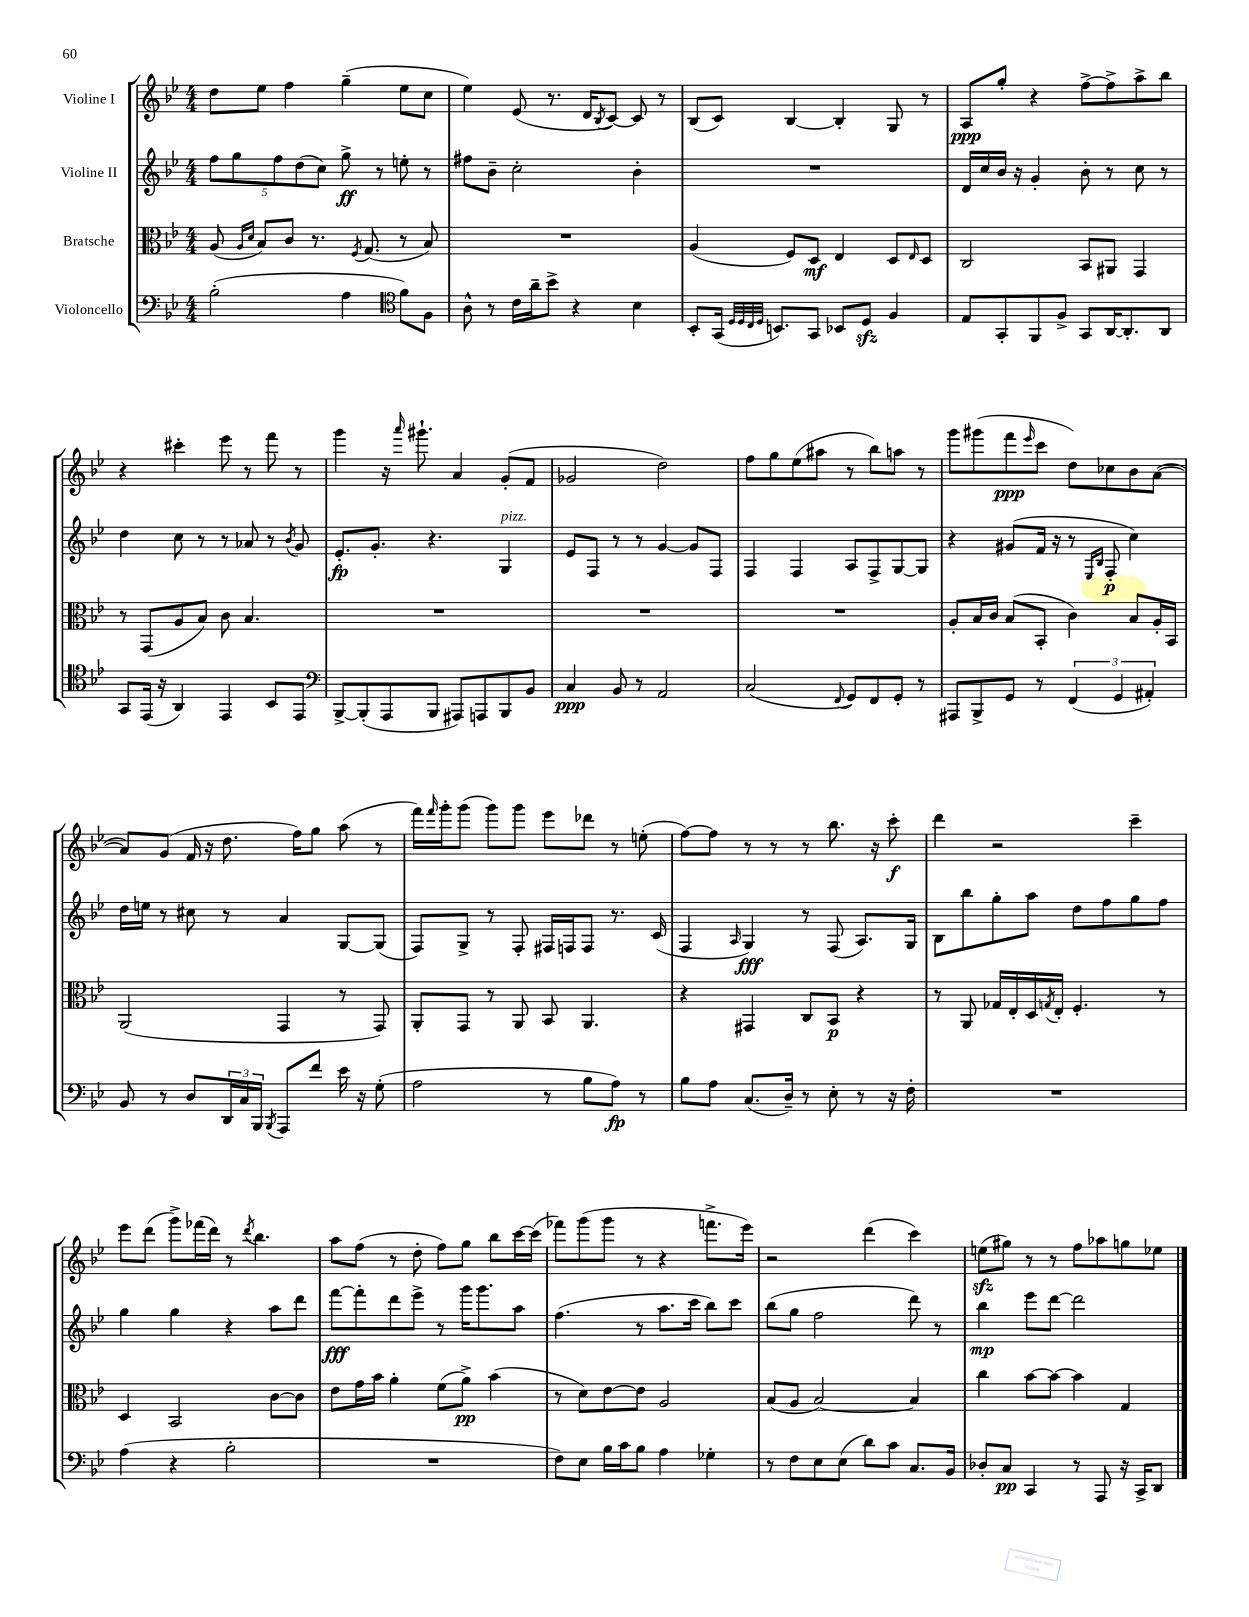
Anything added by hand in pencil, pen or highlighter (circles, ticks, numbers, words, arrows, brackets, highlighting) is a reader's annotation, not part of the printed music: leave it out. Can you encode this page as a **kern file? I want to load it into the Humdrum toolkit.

**kern	**dynam	**kern	**dynam	**kern	**dynam	**kern	**dynam
*part4	*part4	*part3	*part3	*part2	*part2	*part1	*part1
*staff4	*staff4	*staff3	*staff3	*staff2	*staff2	*staff1	*staff1
*I"Violoncello	*	*I"Bratsche	*	*I"Violine II	*	*I"Violine I	*
*clefF4	*	*clefC3	*	*clefG2	*	*clefG2	*
*k[b-e-]	*	*k[b-e-]	*	*k[b-e-]	*	*k[b-e-]	*
*M4/4	*	*M4/4	*	*M4/4	*	*M4/4	*
=2	=2	=2	=2	=2	=2	=2	=2
(2B-'\	.	(8A/	.	10ff\L	.	8dd\L	.
.	.	.	.	10gg\	.	.	.
.	.	16qqA/LL	.	.	.	.	.
.	.	16qqd/JJ	.	.	.	.	.
.	.	8B-/L)	.	.	.	8ee-\J	.
.	.	.	.	10ff\	.	.	.
.	.	8c/J	.	.	.	4ff\	.
.	.	.	.	(10dd\	.	.	.
.	.	8.r	.	.	.	.	.
.	.	.	.	10cc\J)	.	.	.
4A\	.	.	.	8gg^\	ff	(4gg~\	.
.	.	8qF/	.	.	.	.	.
.	.	(8.G/	.	.	.	.	.
.	.	.	.	8r	.	.	.
*clefC4	*	*	*	*	*	*	*
8f\L)	.	8r	.	8een'\	.	8ee-\L	.
8F\J	.	8B-/)	.	8r	.	8cc\J	.
=3	=3	=3	=3	=3	=3	=3	=3
8A^^\	.	1r	.	8ff#X\L	.	4ee-\)	.
8r	.	.	.	8b-~\J	.	.	.
16c\LL	.	.	.	2cc'\	.	(8e-/	.
16a~\J	.	.	.	.	.	.	.
8b-^\J	.	.	.	.	.	8.r	.
4r	.	.	.	.	.	.	.
.	.	.	.	.	.	16d/KL	.
.	.	.	.	.	.	8qB-/	.
.	.	.	.	.	.	[8c/J)	.
4B-\	.	.	.	4b-'\	.	8c/]	.
.	.	.	.	.	.	8r	.
=4	=4	=4	=4	=4	=4	=4	=4
8BB-'/L	.	(4A/	.	1r	.	(8B-/L	.
(16GG/Jk	.	.	.	.	.	8c/J)	.
32qqD/LLL	.	.	.	.	.	.	.
32qqD/	.	.	.	.	.	.	.
32qqC/	.	.	.	.	.	.	.
32qqD/JJJ	.	.	.	.	.	.	.
8.BBn/L)	.	.	.	.	.	.	.
.	.	8F/L)	.	.	.	[4B-/	.
8GG/J	.	8D/J	mf	.	.	.	.
8BB-X/L	.	4E-/	.	.	.	4B-'/]	.
8Dzz/J	.	.	.	.	.	.	.
4F/	.	8D/L	.	.	.	8G/	.
.	.	16qqE-/	.	.	.	.	.
.	.	8D/J	.	.	.	8r	.
=5	=5	=5	=5	=5	=5	=5	=5
8E-/L	.	2C/	.	16d/LL	.	8A/L	ppp
.	.	.	.	16cc/	.	.	.
8GG'/	.	.	.	16b-/JJ	.	8gg'/J	.
.	.	.	.	16r	.	.	.
8FF/	.	.	.	4g'/	.	4r	.
8F^/J	.	.	.	.	.	.	.
8GG/L	.	8BB-/L	.	8b-'\	.	[8ff^\L	.
[16AA/K	.	8AA#X/J	.	8r	.	8ff^\]	.
8.AA'/]	.	.	.	.	.	.	.
.	.	4GG/	.	8cc\	.	8aa^\	.
8AA/J	.	.	.	8r	.	8bb-\J	.
!!LO:LB:g=z
=6	=6	=6	=6	=6	=6	=6	=6
8GG/L	.	8r	.	4dd\	.	4r	.
(16EE-/Jk	.	(8GG/L	.	.	.	.	.
16r	.	.	.	.	.	.	.
4AA/)	.	8A/	.	8cc\	.	4ccc#X'\	.
.	.	8B-/J)	.	8r	.	.	.
4EE-/	.	8c\	.	8r	.	8eee-\	.
.	.	4.B-/	.	8a-X/	.	8r	.
8BB-/L	.	.	.	8r	.	8fff\	.
.	.	.	.	8qb-/	.	.	.
8EE-/J	.	.	.	8g/	.	8r	.
=7	=7	=7	=7	=7	=7	=7	=7
*clefF4	*	*	*	*	*	*	*
[8BBB-^/L	.	1r	.	8.e-'/L	fp	4ggg\	.
(8BBB-'/]	.	.	.	.	.	.	.
.	.	.	.	8.g'/J	.	.	.
8AAA/	.	.	.	.	.	16r	.
.	.	.	.	.	.	16qqaaa/	.
.	.	.	.	.	.	8.ggg#X`\	.
8BBB-/J	.	.	.	4.r	.	.	.
8AAA#X/L)	.	.	.	.	.	4a/	.
8AAAn/	.	.	.	.	.	.	.
!	!	!	!	!LO:TX:a:i:t=pizz.	!	!	!
8BBB-/	.	.	.	4G/	.	(8g'/L	.
8BB-/J	.	.	.	.	.	8f/J	.
=8	=8	=8	=8	=8	=8	=8	=8
4C/	ppp	1r	.	8e-/L	.	2g-X/	.
.	.	.	.	8F/J	.	.	.
8BB-/	.	.	.	8r	.	.	.
8r	.	.	.	8r	.	.	.
2AA/	.	.	.	[4g/	.	2dd\)	.
.	.	.	.	8g/L]	.	.	.
.	.	.	.	8F/J	.	.	.
=9	=9	=9	=9	=9	=9	=9	=9
(2C/	.	1r	.	4F/	.	8ff\L	.
.	.	.	.	.	.	8gg\	.
.	.	.	.	4F/	.	(8ee-\	.
.	.	.	.	.	.	8aa#X\J	.
8qqFF/	.	.	.	.	.	.	.
8GG/L)	.	.	.	8A/L	.	8r	.
8FF/	.	.	.	8F^/	.	8bb-\L)	.
8GG'/J	.	.	.	[8G/	.	8aan\J	.
8r	.	.	.	8G/J]	.	8r	.
=10	=10	=10	=10	=10	=10	=10	=10
8AAA#X/L	.	8A'/L	.	4r	.	8ggg\L	.
8BBB-^/	.	16B-/L	.	.	.	(8ggg#X\	.
.	.	16c/JJ	.	.	.	.	.
8GG/J	.	(8B-/L	.	(8g#X/L	.	8fff\	ppp
.	.	.	.	.	.	16qqeee-/	.
8r	.	8BB-'/J	.	16f/Jk	.	8ccc\J	.
.	.	.	.	16r	.	.	.
(6FF/	.	4c\)	.	8r	.	8dd\L)	.
.	.	.	.	16qqE-/LL	.	.	.
.	.	.	.	16qqB-/JJ	.	.	.
.	.	.	.	8F'/	p	8cc-X\	.
6GG/	.	.	.	.	.	.	.
.	.	8B-/L	.	4cc\)	.	8b-\	.
6AA#X'/)	.	.	.	.	.	.	.
.	.	16A'/L	.	.	.	([8a\J	.
.	.	16BB-/JJ	.	.	.	.	.
!!LO:LB:g=z
=11	=11	=11	=11	=11	=11	=11	=11
8BB-/	.	(2AA/	.	16dd\LL	.	8a/L])	.
.	.	.	.	16een\JJ	.	.	.
8r	.	.	.	8r	.	(8g/J	.
8D/L	.	.	.	8cc#X\	.	16f/	.
.	.	.	.	.	.	16r	.
24DD/L	.	.	.	8r	.	8.dd\	.
24C/	.	.	.	.	.	.	.
24BBB-/JJ	.	.	.	.	.	.	.
8qBBB-/	.	.	.	.	.	.	.
8AAA/L	.	4GG/	.	4a/	.	.	.
.	.	.	.	.	.	16ff\KL)	.
8f/J	.	.	.	.	.	8gg\J	.
16e-\	.	8r	.	[8G/L	.	(8aa\	.
16r	.	.	.	.	.	.	.
(8G'\	.	8GG/)	.	(8G/J]	.	8r	.
=12	=12	=12	=12	=12	=12	=12	=12
2A\	.	8AA'/L	.	8F/L)	.	16fff\LL)	.
.	.	.	.	.	.	16qqfff/	.
.	.	.	.	.	.	16ggg'\J	.
.	.	8GG/J	.	8G^/J	.	(8ggg\J	.
.	.	8r	.	8r	.	8ggg\L)	.
.	.	8AA/	.	8F'/	.	8ggg\J	.
8r	.	8BB-/	.	16F#X/LL	.	8eee-\L	.
.	.	.	.	16Fn/J	.	.	.
8B-\L	.	4.AA/	.	8F/J	.	8ddd-X\J	.
8A\J)	fp	.	.	8.r	.	8r	.
8r	.	.	.	.	.	(8een'\	.
.	.	.	.	(16c/	.	.	.
=13	=13	=13	=13	=13	=13	=13	=13
8B-\L	.	4r	.	4F/	.	[8ff\L)	.
8A\J	.	.	.	.	.	8ff\J]	.
.	.	.	.	16qqA/	.	.	.
(8.C/L	.	4GG#X/	.	4G/)	fff	8r	.
.	.	.	.	.	.	8r	.
16D~/Jk)	.	.	.	.	.	.	.
8r	.	8C/L	.	8r	.	8r	.
8E-'\	.	8BB-/J	p	(8F/	.	8.bb-\	.
8r	.	4r	.	8.A/L)	.	.	.
.	.	.	.	.	.	16r	.
16r	.	.	.	.	.	8ccc'\	f
16F'\	.	.	.	16G/Jk	.	.	.
=14	=14	=14	=14	=14	=14	=14	=14
1r	.	8r	.	8B-\L	.	4ddd\	.
.	.	8AA/	.	8bb-\	.	.	.
.	.	16G-X/LL	.	8gg'\	.	2r	.
.	.	16E-'/	.	.	.	.	.
.	.	16D/	.	8aa\J	.	.	.
.	.	8qGn/	.	.	.	.	.
.	.	16E-'/JJ	.	.	.	.	.
.	.	4.F'/	.	8dd\L	.	.	.
.	.	.	.	8ff\	.	.	.
.	.	.	.	8gg\	.	4ccc~\	.
.	.	8r	.	8ff\J	.	.	.
!!LO:LB:g=z
=15	=15	=15	=15	=15	=15	=15	=15
(4A\	.	4D/	.	4gg\	.	8eee-\L	.
.	.	.	.	.	.	(8ddd\J	.
4r	.	2BB-/	.	4gg\	.	8ggg^\L)	.
.	.	.	.	.	.	(16fff-X\L	.
.	.	.	.	.	.	16ddd\JJ)	.
2B-'\	.	.	.	4r	.	8r	.
.	.	.	.	.	.	8qddd/	.
.	.	.	.	.	.	4.bb-\	.
.	.	[8c\L	.	8aa\L	.	.	.
.	.	8c\J]	.	8ddd\J	.	.	.
=16	=16	=16	=16	=16	=16	=16	=16
1r	.	8e-\L	.	[8fff\L	fff	8aa\L	.
.	.	16g\L	.	8fff'\]	.	(8ff\J	.
.	.	16b-\JJ	.	.	.	.	.
.	.	4a'\	.	8ddd\	.	8r	.
.	.	.	.	8eee-^\J	.	8dd'\	.
.	.	(8f\L	.	8r	.	8ff\L)	.
.	.	8a^\J)	pp	16ggg\KL	.	8gg\J	.
.	.	.	.	8.ggg\	.	.	.
.	.	(4b-\	.	.	.	8bb-\L	.
.	.	.	.	8aa\J	.	[16ccc\L	.
.	.	.	.	.	.	(16ccc\JJ]	.
=17	=17	=17	=17	=17	=17	=17	=17
8F\L)	.	8r	.	(4.ff\	.	8fff-X\L)	.
8E-\J	.	8d\L)	.	.	.	(8ggg\	.
16B-\LL	.	[8e-\	.	.	.	8ggg\J	.
16c\J	.	.	.	.	.	.	.
8B-\J	.	8e-\J]	.	8r	.	8r	.
4A\	.	2A/	.	8.aa\L	.	4r	.
.	.	.	.	16ccc\Jk	.	.	.
4G-X'\	.	.	.	8bb-\L)	.	8.fffn^\L	.
.	.	.	.	8ccc\J	.	.	.
.	.	.	.	.	.	16eee-\Jk)	.
=18	=18	=18	=18	=18	=18	=18	=18
8r	.	(8B-/L	.	(8bb-\L	.	2r	.
8F\L	.	8A/J	.	8gg\J	.	.	.
8E-\	.	[2B-/)	.	2ff\	.	.	.
(8E-\J	.	.	.	.	.	.	.
8d\L)	.	.	.	.	.	(4ddd\	.
8c\J	.	.	.	.	.	.	.
8.C/L	.	4B-/]	.	8ddd\)	.	4ccc\)	.
.	.	.	.	8r	.	.	.
16BB-/Jk	.	.	.	.	.	.	.
=19	=19	=19	=19	=19	=19	=19	=19
8D-X'/L	.	4cc\	.	4bb-\	mp	(8eenzz\L	.
8C/J	pp	.	.	.	.	8gg#X\J)	.
4CC/	.	[8b-\L	.	8eee-\L	.	8r	.
.	.	8b-\J_	.	[8ddd\J	.	8r	.
8r	.	4b-\]	.	2ddd\]	.	8ff\L	.
8AAA/	.	.	.	.	.	8aa-X\	.
16r	.	4G/	.	.	.	8ggn\	.
16CC^/KL	.	.	.	.	.	.	.
8DD/J	.	.	.	.	.	8ee-X\J	.
==	==	==	==	==	==	==	==
*-	*-	*-	*-	*-	*-	*-	*-
